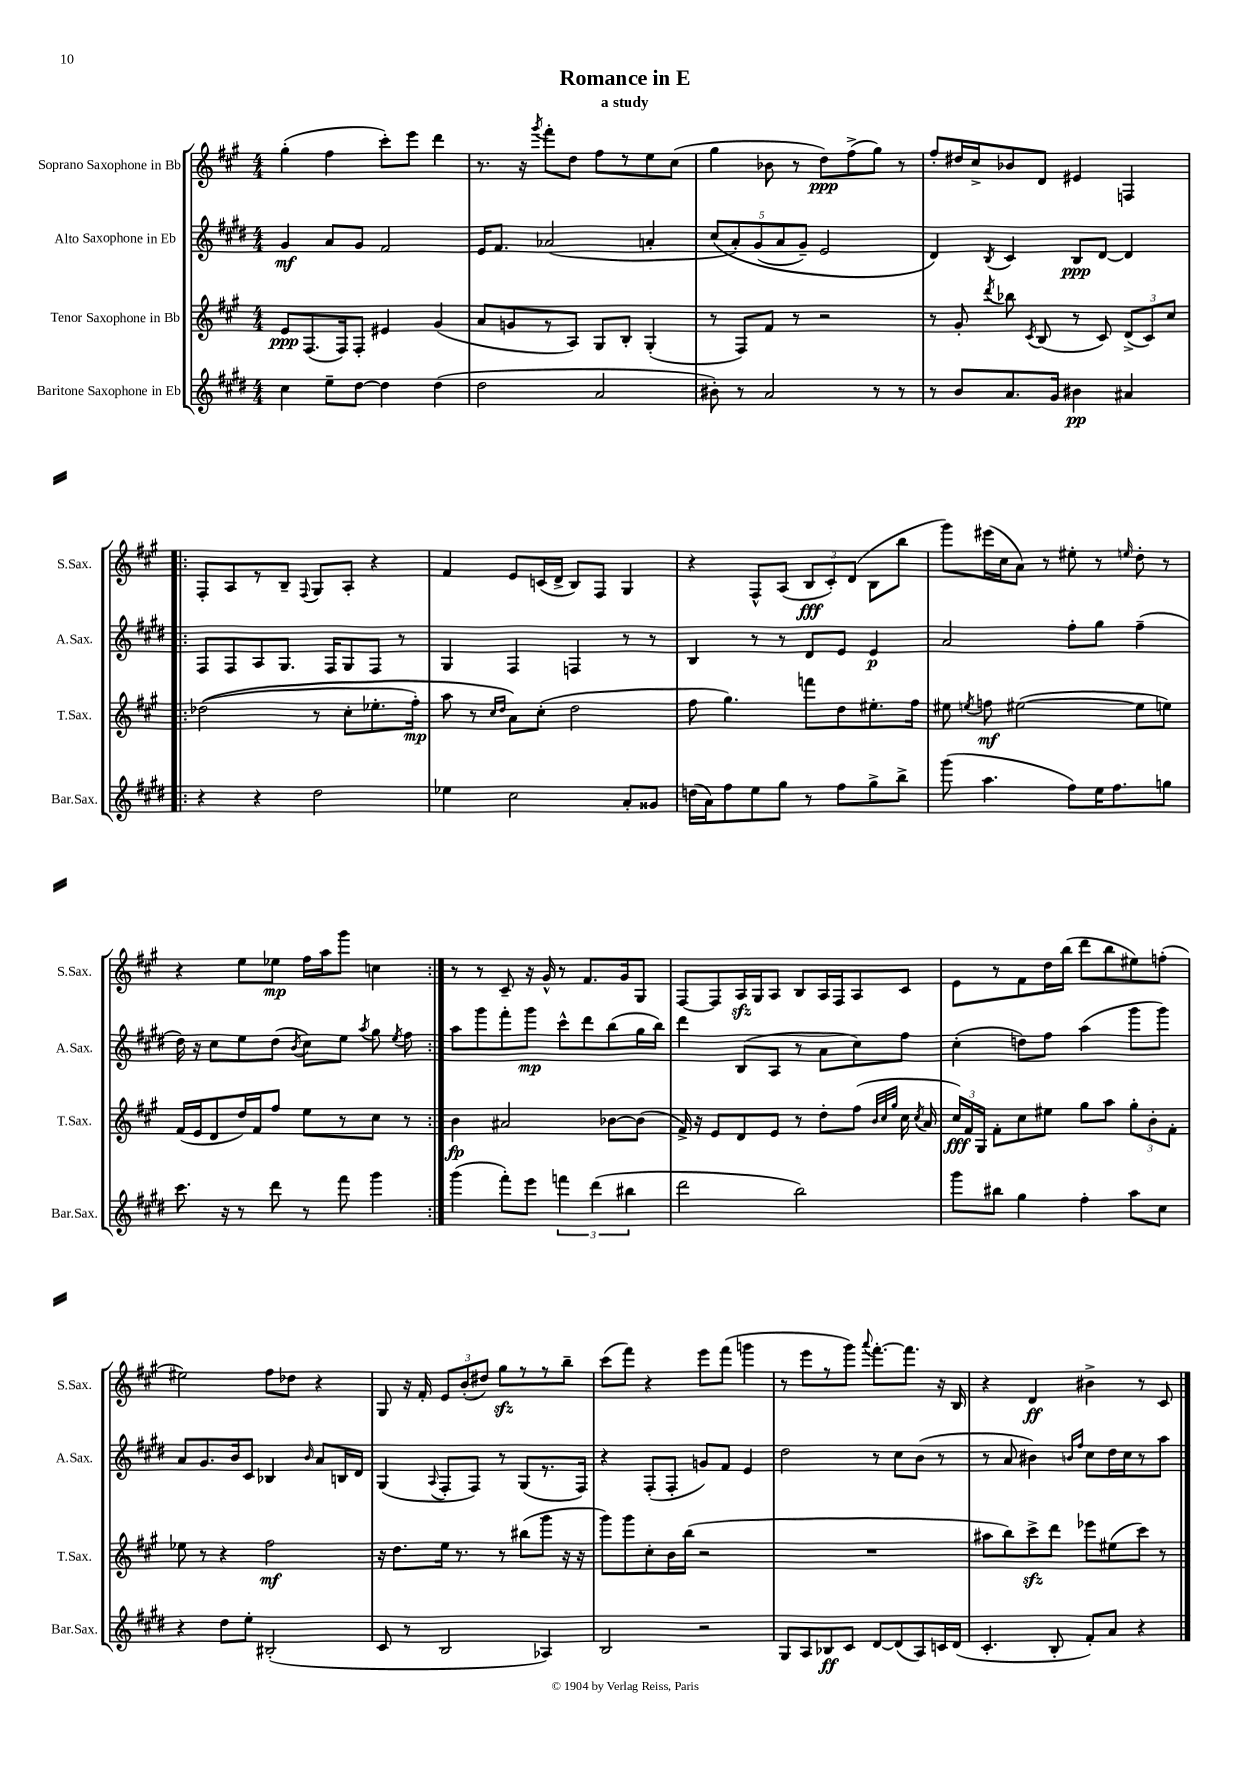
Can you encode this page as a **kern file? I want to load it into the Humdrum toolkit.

**kern	**kern	**kern	**kern
*staff4	*staff3	*staff2	*staff1
*clefG2	*clefG2	*clefG2	*clefG2
*k[f#c#g#d#]	*k[f#c#g#]	*k[f#c#g#d#]	*k[f#c#g#]
*M4/4	*M4/4	*M4/4	*M4/4
4cc#	8e	4g#	(4gg#'
.	(8.F#	.	.
8ee~	.	8a	4ff#
.	16F#)	.	.
[8dd#	8F#'	8g#	.
4dd#]	4e#	2f#	8ccc#')
.	.	.	8eee
(4dd#	(4g#	.	4ddd
=	=	=	=
2dd#	8a	16e	8.r
.	.	8.f#	.
.	8g	.	.
.	.	.	16r
.	.	.	8qggg#
.	8r	(2a-	8fff#'
.	8A)	.	8dd
2a	8G#	.	8ff#
.	8B'	.	8r
.	(4G#'	4a'	8ee
.	.	.	(8cc#
=	=	=	=
8b#')	8r	&(10cc#	4gg#
.	.	10a')	.
8r	8F#)	.	.
.	.	(10g#	.
2a	8f#	.	8b-
.	.	10a	.
.	8r	.	8r
.	.	10g#~)	.
.	2r	2e	8dd)
.	.	.	(8ff#^
8r	.	.	8gg#)
8r	.	.	8r
=	=	=	=
8r	8r	4d#&)	8ff#'
8b	8g#'	.	16dd#
.	.	.	16cc#^
.	8qddd	8qB	.
8.a	8bb-	4c#	8b-
.	8qc#	.	.
.	(8B	.	8d
16g#	.	.	.
4b#	8r	8B	4e#
.	8c#)	[8d#	.
4a#	(12d^	4d#]	4F
.	12c#)	.	.
.	12cc#	.	.
=!|:	=!|:	=!|:	=!|:
4r	&((2dd-	8F#	8F#'
.	.	8F#	8A
4r	.	8A	8r
.	.	8.G#	8B~
.	.	.	8qqF#
2dd#	8r	.	8G#
.	.	16F#	.
.	8cc#'	8G#	8A'
.	8.ee-'	8F#	4r
.	.	8r	.
.	16ff#')	.	.
=	=	=	=
4ee-	8aa	4G#	4f#
.	8r	.	.
.	16qqcc#	.	.
.	16qqdd	.	.
2cc#	8a&)	4F#	8e
.	(8cc#'	.	(16c
.	.	.	16d^
.	2dd	4F	8B)
.	.	.	8F#
8a'	.	8r	4G#
8g##	.	8r	.
=	=	=	=
(16dd	8ff#	4B	4r
16a)	.	.	.
8ff#	4.gg#)	.	.
8ee	.	8r	8F#^^
8gg#	.	8r	(8A
8r	8fff	8d#	12B
.	.	.	12c#')
8ff#	8dd	8e	.
.	.	.	(12d
8gg#^	8.ee#'	4e	8B
8bb^	.	.	8bb
.	16ff#	.	.
=	=	=	=
(8ggg#	8ee#	2a	8ggg#)
.	8qee	.	.
4.aa	8ff	.	(16eee#
.	.	.	16cc#
.	([2ee#	.	8a)
.	.	.	8r
8ff#)	.	8ff#'	8ee#'
16ee	.	8gg#	8r
8.ff#	.	.	.
.	.	.	16qqee
.	8ee#]	(4ff#~	8dd'
8gg	8ee)	.	8r
=	=	=	=
8.ccc#	(16f#	16dd#)	4r
.	16e	16r	.
.	8d	8cc#	.
16r	.	.	.
8r	16dd)	8ee	8ee
.	16f#	.	.
8ddd#	8ff#	(8dd#	8ee-
.	.	8qb	.
8r	8ee	8cc#)	16ff#
.	.	.	16aa
8fff#	8r	8ee	8ggg#
.	.	8qaa	.
4ggg#	8cc#	8gg#	4cc
.	.	8qee	.
.	8r	8ff#	.
=:|!	=:|!	=:|!	=:|!
(4ggg#	4b	8aa	8r
.	.	8ggg#	8r
8fff#')	2a#	8fff#'	8c#~
8eee	.	8ggg#	16r
.	.	.	16g#^^
6fff	.	8ccc#^^	8r
.	.	8ddd#	8.f#
(6ddd#	.	.	.
.	[8b-	(8bb	.
.	.	.	16g#
6bb#	.	.	.
.	(8b-]	16gg#	8G#
.	.	16bb)	.
=	=	=	=
2ddd#	16f#^)	4ddd#	[8F#
.	16r	.	.
.	8e	.	8F#]
.	8d	(8B	16A
.	.	.	16G#
.	8e	8A	8A
2bb)	8r	8r	8B
.	8dd'	8a	16A
.	.	.	16F#
.	(8ff#	8cc#)	8A
.	32qqb	.	.
.	32qqcc#	.	.
.	32qqgg#	.	.
.	16cc#	8ff#	8c#
.	8qcc#	.	.
.	16a	.	.
=	=	=	=
8ggg#	24cc#)	(4cc#'	8e
.	24f#	.	.
.	24G#	.	.
8bb#	8f#'	.	8r
4gg#	8cc#	8dd)	8f#
.	8ee#	8ff#	16dd
.	.	.	(16bb
4ff#'	8gg#	(4aa	8ddd
.	8aa	.	8bb
8aa	12gg#'	8ggg#	8ee#)
.	12b'	.	.
8cc#	.	8ggg#)	(8ff'
.	12f#'	.	.
=	=	=	=
4r	8ee-	8a	2ee#)
.	8r	8.g#	.
8dd#	4r	.	.
.	.	16b	.
8ee'	.	8c#	.
(2B#'	2ff#	4B-	8ff#
.	.	.	8dd-
.	.	16qqb	.
.	.	8a	4r
.	.	16B	.
.	.	16d#	.
=	=	=	=
8c#	16r	(4G#	8G#
.	8.dd	.	.
8r	.	.	16r
.	.	.	16f#'
.	.	8qqA	.
2B	16ee	8F#'	12e
.	8.r	.	.
.	.	.	(12b'
.	.	8F#)	.
.	.	.	12dd#)
.	8r	8r	8gg#
.	(8bb#	(8G#	8r
4A-)	8ggg#	8.r	8r
.	16r	.	8bb~
.	16r	16F#)	.
=	=	=	=
2B	8ggg#)	4r	(8ccc#
.	8ggg#	.	8fff#)
.	8cc#'	(8F#'	4r
.	16b	8F#'	.
.	(16bb	.	.
2r	2r	8g)	8eee
.	.	8f#	(8fff#
.	.	4e	4ggg
=	=	=	=
8G#	1r	2dd#	8r
8A	.	.	8eee
8B-	.	.	8r
8c#	.	.	8ggg#)
.	.	.	8qqaaa
[8d#	.	8r	[8.fff#'
(8d#]	.	8cc#	.
.	.	.	8.fff#]
8A)	.	(8b	.
16c	.	8r	16r
(16d#	.	.	16B
=	=	=	=
4.c#'	8aa#	8r	4r
.	8bb)	8a	.
.	8ccc#^	4b#)	4d
8B'	8ddd	.	.
.	.	16qqb	.
.	.	16qqff#	.
8f#')	8eee-	8cc#	4b#^
8a	(8ee#	16dd#	.
.	.	16cc#	.
4r	8ccc#)	8r	8r
.	8r	8aa	8c#
==	==	==	==
*-	*-	*-	*-
